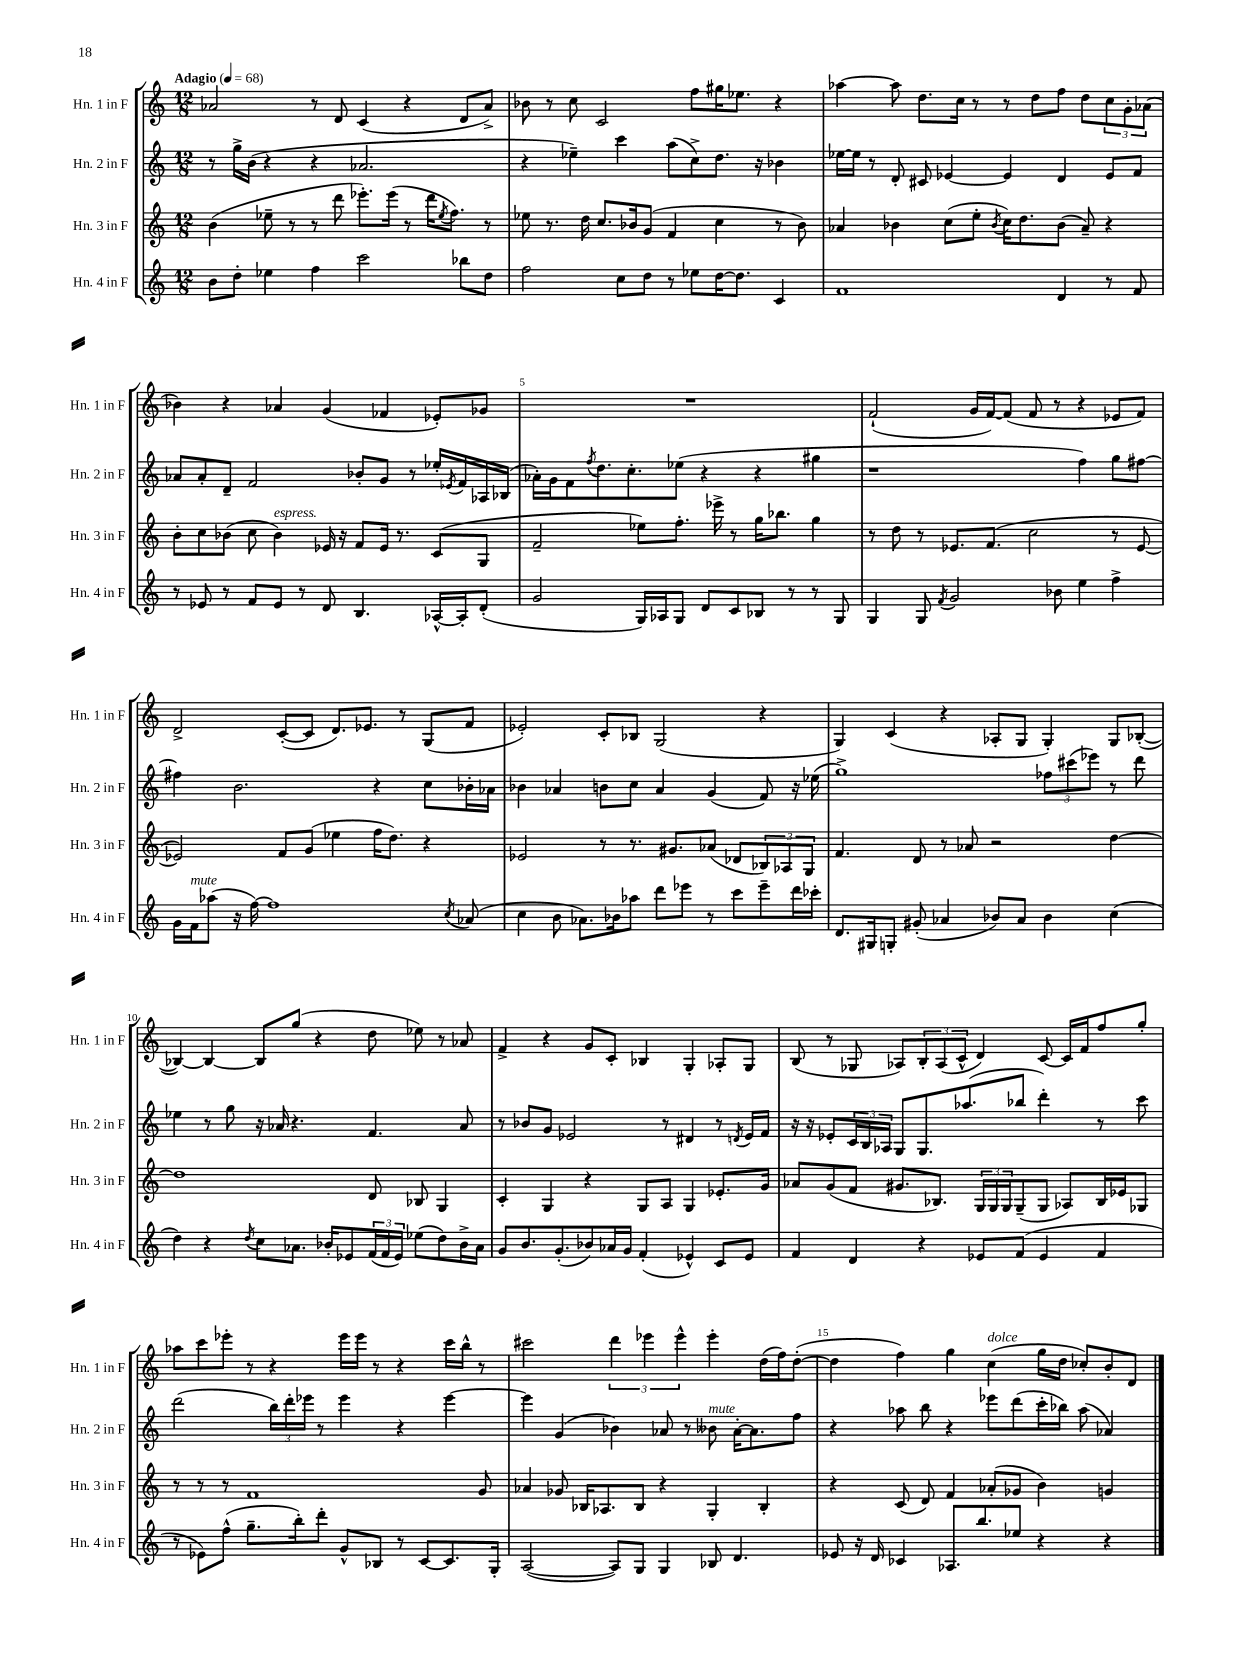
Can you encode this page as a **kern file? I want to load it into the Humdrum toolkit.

**kern	**kern	**kern	**kern
*staff4	*staff3	*staff2	*staff1
*clefG2	*clefG2	*clefG2	*clefG2
*k[]	*k[]	*k[]	*k[]
*M12/8	*M12/8	*M12/8	*M12/8
*MM68	*MM68	*MM68	*MM68
8b	(4b	8r	2a-
8dd'	.	16gg^	.
.	.	(16b	.
4ee-	8ee-~	4r	.
.	8r	.	.
4ff	8r	4r	8r
.	8ddd	.	8d
2ccc	8.eee-')	2.a-	(4c
.	(16eee-	.	.
.	8r	.	4r
.	16ddd	.	.
.	8qee-	.	.
.	8.ff)	.	.
8bb-	.	.	8d
8dd	8r	.	8a-^)
=	=	=	=
2ff	8ee-	4r	8b-
.	8.r	.	8r
.	.	4ee-~)	8cc
.	16dd	.	.
.	8.cc	.	2c
8cc	.	4ccc	.
.	16b-	.	.
8dd	(8g	.	.
8r	4f	(8aa	.
8ee-	.	8cc^)	8ff
[16dd	4cc	8.dd	16gg#
8.dd]	.	.	8.ee-
.	.	16r	.
4c	8r	4b-	4r
.	8b-)	.	.
=	=	=	=
1f	4a-	[16ee-	[4aa-
.	.	16ee-]	.
.	.	8r	.
.	4b-	8d'	8aa-]
.	.	8c#	8.dd
.	(8cc	[4e-	.
.	.	.	16cc
.	8ee'	.	8r
.	8qb-	.	.
.	16cc)	4e-]	8r
.	8.dd	.	.
.	.	.	8dd
4d	(8b-	4d	8ff
.	8a-~)	.	8dd
8r	4r	8e-	12cc
.	.	.	12g'
8f	.	8f	.
.	.	.	(12a-
=	=	=	=
8r	8b'	8a-	4b-)
8e-	8cc	8a-'	.
8r	(8b-	8d~	4r
8f	8cc	2f	.
8e-	4b-)	.	4a-
8r	.	.	.
8d	16e-	.	(4g
.	16r	.	.
4.B	8f	8b-'	.
.	16e-	8g	4f-
.	8.r	.	.
.	.	8r	.
[16A-^^	(8c	16ee-'	8e-')
.	.	8qe-	.
16A-']	.	16f	.
(8d'	8G	16A-	8g-
.	.	(16B-	.
=	=	=	=
2g	2f~	16a-')	1.r
.	.	16g	.
.	.	8f	.
.	.	8qff	.
.	.	8.dd	.
.	.	8.cc'	.
16G)	8ee-)	.	.
16A-	.	.	.
8G	8.ff'	(8ee-	.
8d	.	4r	.
.	16eee-^	.	.
8c	8r	.	.
8B-	16gg	4r	.
.	8.bb-	.	.
8r	.	.	.
8r	4gg	4gg#	.
8G	.	.	.
=	=	=	=
4G	8r	1r	(2f`
.	8dd	.	.
8G	8r	.	.
8qf	.	.	.
2g	8.e-	.	.
.	.	.	16g
.	(8.f	.	[16f)
.	.	.	(8f]
.	2cc	.	8f
8b-	.	.	8r
4ee	.	4ff)	4r
4ff^	8r	8gg	8e-
.	[8e-	[8ff#	8f)
=	=	=	=
16g	2e-])	4ff#]	2d^
16f	.	.	.
(8aa-	.	.	.
16r	.	2.b	.
[16ff)	.	.	.
1ff]	.	.	.
.	8f	.	([8c'
.	(8g	.	8c]
.	4ee-	.	8.d)
.	.	.	8.e-
.	16ff	4r	.
.	8.dd)	.	.
.	.	.	8r
.	4r	8cc	(8G
8qcc	.	.	.
(8a-	.	16b-'	8f
.	.	16a-	.
=	=	=	=
4cc	2e-	4b-	2e-')
8b	.	4a-	.
8.a-)	.	.	.
.	8r	8b	8c'
16b-	.	.	.
8aa-	8.r	8cc	8B-
8ddd	.	4a-	(2G
.	8.g#	.	.
8eee-	.	.	.
8r	(8a-	(4g	.
8ccc	8d-	.	.
8eee-~	12B-)	8f)	4r
.	12A-	.	.
16ddd	.	16r	.
.	12G	.	.
16ccc-'	.	(16ee-	.
=	=	=	=
8.d	4.f	1gg^)	4G)
16G#	.	.	.
8G'	.	.	(4c
(8g#'	8d	.	.
4a-	8r	.	4r
.	8a-	.	.
8b-)	2r	.	8A-'
8a-	.	.	8G
4b-	.	12ff-	4G')
.	.	(12ccc#	.
.	.	12eee-)	.
(4cc	[4dd	8r	8G
.	.	8ddd	([8B-'
=	=	=	=
4dd)	1dd]	4ee-	4B-_)
4r	.	8r	4B-_
.	.	8gg	.
8qdd	.	.	.
8cc	.	16r	8B-]
.	.	16a-	.
8.a-	.	4.r	(8gg
.	.	.	4r
16b-'	.	.	.
8e-	.	.	.
(24f	8d	4.f	8dd
24f	.	.	.
24e-)	.	.	.
(8ee-	8B-	.	8ee-)
8dd)	4G	.	8r
16b-^	.	8a-	8a-
16a-	.	.	.
=	=	=	=
8g	4c'	8r	4f^
8.b	.	8b-	.
.	4G	8g	4r
(8.g'	.	.	.
.	.	2e-	.
8b-)	4r	.	8g
16a-	.	.	8c'
16g	.	.	.
(4f'	8G	.	4B-
.	8A	8r	.
4e-^^)	4G	4d#	4G'
8c	8.e-'	8r	8A-'
.	.	8qd	.
8e-	.	16e-	8G
.	16g	16f	.
=	=	=	=
4f	8a-	16r	(8B
.	.	16r	.
.	(8g	8e-'	8r
4d	8f	24c	8G-
.	.	24B	.
.	.	24A-	.
.	8.g#	8G	8A-)
4r	.	8.G	12B'
.	8.B-)	.	.
.	.	.	(12A-
.	.	.	12c^^
.	.	(8.aa-	.
8e-	24G	.	4d)
.	24G	.	.
.	24G	.	.
(8f	(8G~	8bb-	.
4e-	8G	4ddd')	[8c
.	8A-)	.	16c]
.	.	.	16f
4f	16B-	8r	8ff
.	16e-	.	.
.	8G-	8ccc	8gg'
=	=	=	=
8r	8r	(2ddd	8aa-
8e-)	8r	.	8ccc
(8ff^^	8r	.	8eee-'
8.gg~	1f	.	8r
.	.	24bb)	4r
.	.	24ddd'	.
16bb')	.	.	.
.	.	24eee-	.
8ddd'	.	8r	.
8g^^	.	4eee-	16eee-
.	.	.	16eee-
8B-	.	.	8r
8r	.	4r	4r
[8c	.	.	.
8.c]	.	[4eee-	16ccc
.	.	.	16bb^^
.	8g	.	8r
16G'	.	.	.
=	=	=	=
([2A	4a-	4eee-]	2ccc#
.	8g-	(4g	.
.	16B-	.	.
.	8.A-	.	.
8A])	.	4b-)	6ddd
8G	8B-	.	.
.	.	.	6eee-
4G	4r	8a-	.
.	.	.	6eee-^^
.	.	8r	.
8B-	4G'	8b--	4eee-'
4.d	.	[16a-'	.
.	.	8.a-]	.
.	4B-'	.	(16dd
.	.	.	16ff)
.	.	8ff	([8dd'
=	=	=	=
8e-	4r	4r	4dd]
16r	.	.	.
16d	.	.	.
4c-	(8c	8aa-	4ff)
.	8d)	8bb	.
8.A-	4f	4r	4gg
8.bb	.	.	.
.	(8a-'	8eee-	(4cc
8ee-	8g-	(8ddd	.
4r	4b)	16ccc'	16gg
.	.	16bb-)	16dd
.	.	(8aa-	8cc-')
4r	4g	4a-)	8b'
.	.	.	8d
==	==	==	==
*-	*-	*-	*-
